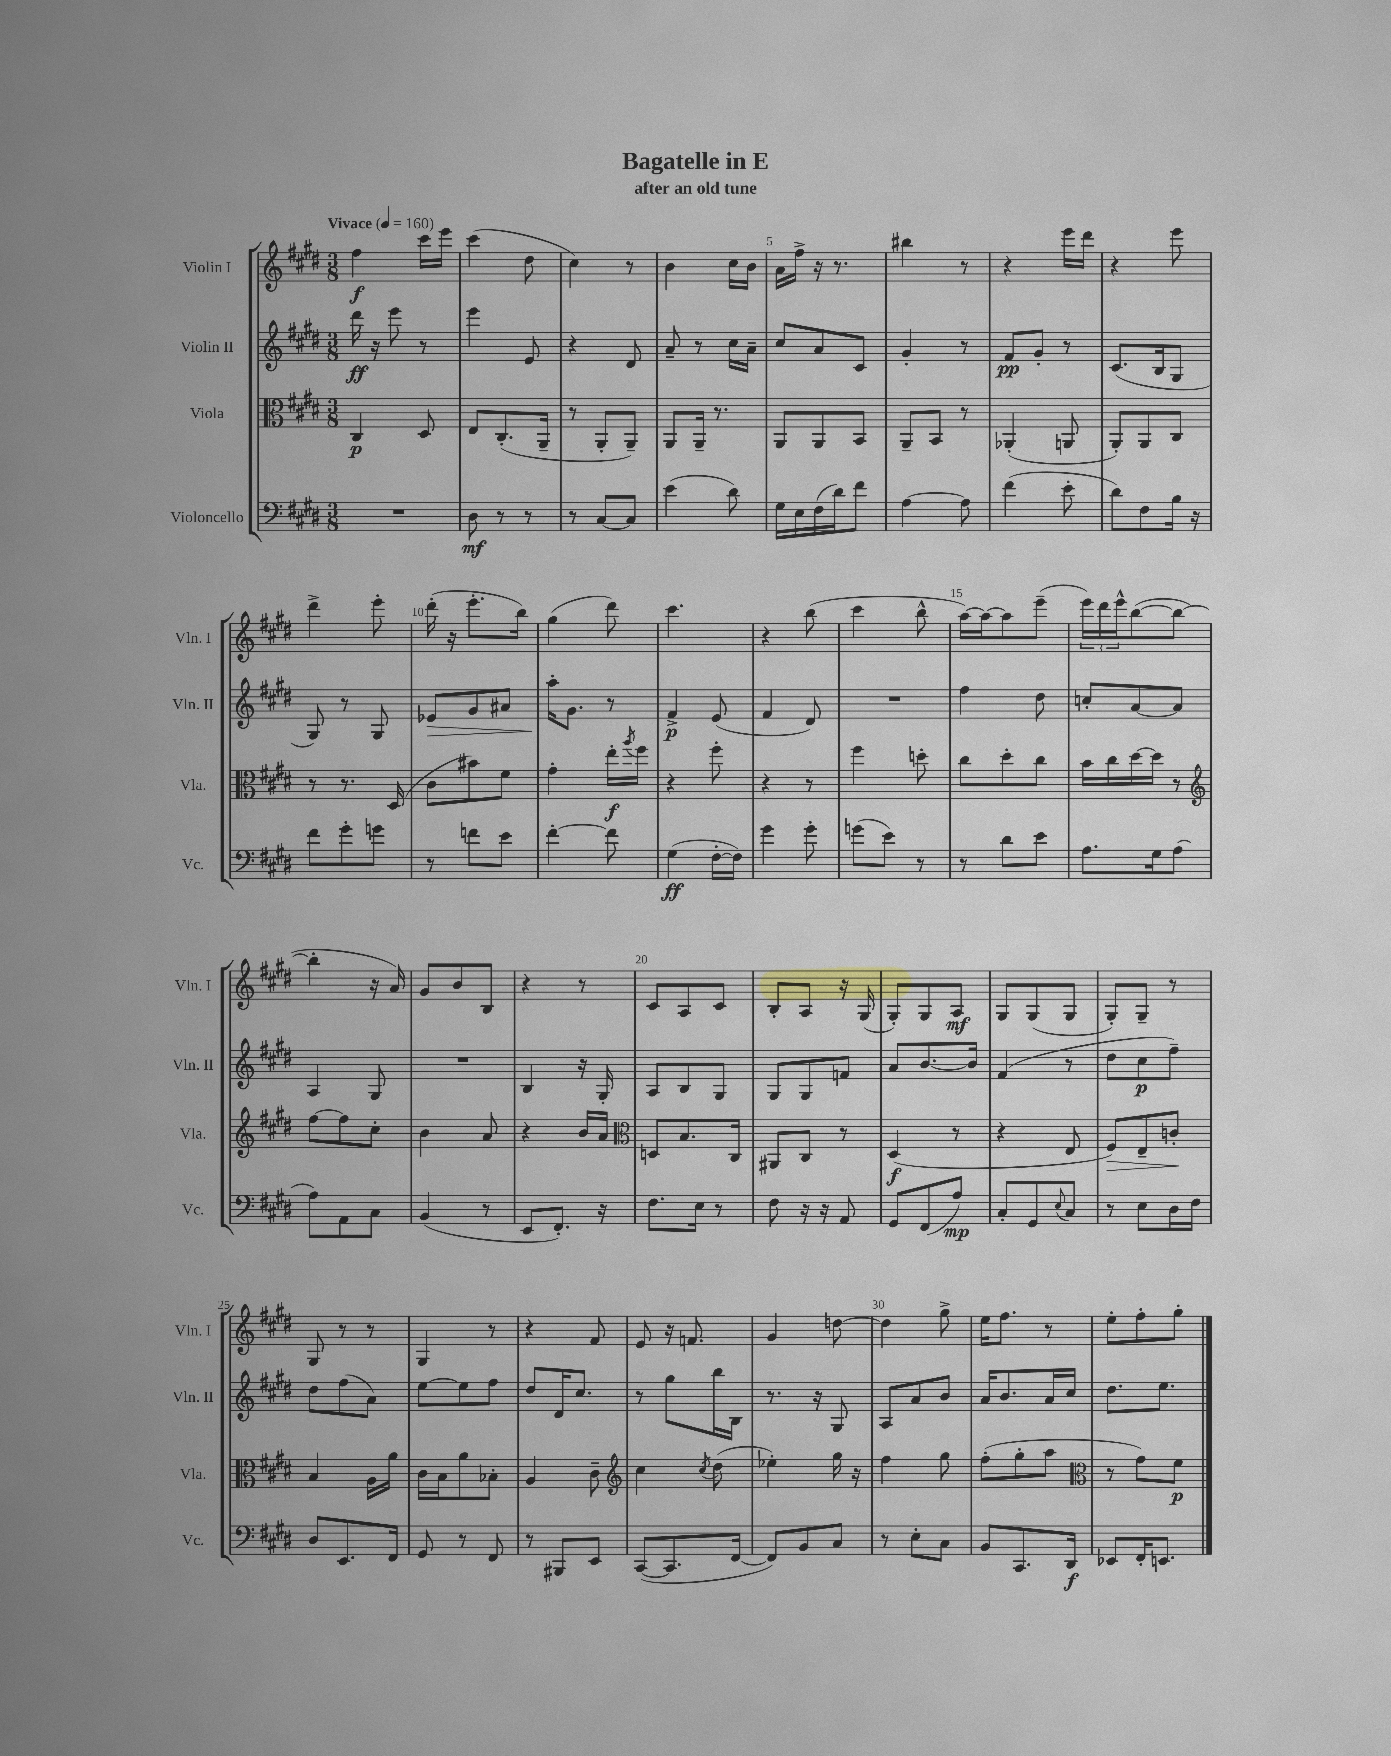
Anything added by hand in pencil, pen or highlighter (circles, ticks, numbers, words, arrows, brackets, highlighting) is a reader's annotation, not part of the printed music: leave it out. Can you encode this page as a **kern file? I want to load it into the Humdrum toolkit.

**kern	**kern	**kern	**kern
*staff4	*staff3	*staff2	*staff1
*clefF4	*clefC3	*clefG2	*clefG2
*k[f#c#g#d#]	*k[f#c#g#d#]	*k[f#c#g#d#]	*k[f#c#g#d#]
*M3/8	*M3/8	*M3/8	*M3/8
*MM160	*MM160	*MM160	*MM160
4.r	4C#/	16ddd#\	4ff#\
.	.	16r	.
.	.	8eee\	.
.	8D#/	8r	16ccc#\LL
.	.	.	16eee\JJ
=	=	=	=
8D#\	8E/L	4eee\	(4ccc#\
8r	(8.C#'/	.	.
8r	.	8e/	8dd#\
.	16AA~/Jk	.	.
=	=	=	=
8r	8r	4r	4cc#\)
[8C#/L	8AA'/L	.	.
8C#/]J	8AA~/J)	8d#/	8r
=	=	=	=
(4e\	8AA/L	8a~/	4b\
.	16AA~/Jk	8r	.
.	8.r	.	.
8d#\)	.	16cc#\LL	16cc#\LL
.	.	16a~\JJ	16b\JJ
=	=	=	=
16G#\LL	8AA/L	8cc#/L	16a\LL
16E\	.	.	16ff#^\JJ
(16F#\	8AA/	8a/	16r
16d#\J)	.	.	8.r
8f#\J	8BB/J	8c#/J	.
=	=	=	=
[4A\	8AA~/L	4g#'/	4bb#\
.	8BB/J	.	.
8A\]	8r	8r	8r
=	=	=	=
(4f#\	(4AA-'/	8f#/L	4r
.	.	8g#'/J	.
8e'\	8AA/	8r	16eee\LL
.	.	.	16ddd#\JJ
=	=	=	=
8d#\L)	8AA'/L)	(8.c#/L	4r
8F#\	8AA/	.	.
.	.	16B/k	.
16B\Jk	8C#/J	8G#/J	8eee\
16r	.	.	.
=	=	=	=
8f#\L	8r	8G#/)	4ddd#^\
8g#'\	8.r	8r	.
8g\J	.	8G#/	8eee'\
.	(16D#/	.	.
=	=	=	=
8r	8c#\L	8e-/L	(16ddd#'\
.	.	.	16r
8f\L	8b#\)	8g#/	8.eee'\L
8e\J	8f#\J	8a#/J	.
.	.	.	16bb\Jk)
=	=	=	=
[4f#'\	4g#'\	16aa'\LK	(4gg#\
.	.	8.g#\J	.
8f#\]	16ee'\LL	8r	8ddd#\)
.	8qaa/	.	.
.	16ff#\JJ	.	.
=	=	=	=
(4G#\	4r	4f#^/	4.ccc#\
[16F#'\LL	8ff#'\	(8e/	.
16F#\]JJ)	.	.	.
=	=	=	=
4g#\	4r	4f#/	4r
8g#'\	8r	8d#/)	(8bb\
=	=	=	=
(8g\L	4ff#\	4.r	4ccc#\
8e\J)	.	.	.
8r	8dd'\	.	8bb^^\
=	=	=	=
8r	8cc#\L	4ff#\	[16aa\LL)
.	.	.	16aa\_J
8d#\L	8dd#'\	.	8aa\]
8e\J	8cc#\J	8dd#\	(8eee~\J
=	=	=	=
8.A\L	16b\LL	8cc'/L	24eee\LL)
.	.	.	24ddd#\
.	16cc#\	.	.
.	.	.	24eee^^\J
.	[16dd#\	[8a/	([8bb\
16G#\k	16dd#\]JJ	.	.
(8A\J	8r	8a/]J	8bb\_J
=	=	=	=
*	*clefG2	*	*
8A\L)	[8ff#\L	4A/	4bb'\]
8AA\	8ff#\]	.	.
8C#\J	8cc#'\J	8G#/	16r
.	.	.	16a/)
=	=	=	=
(4BB/	4b\	4.r	8g#/L
.	.	.	8b/
8r	8a/	.	8B/J
=	=	=	=
8EE/L	4r	4B/	4r
8.FF#'/J)	.	.	.
.	16b/LL	16r	8r
16r	16a/JJ	16G#'/	.
=	=	=	=
*	*clefC3	*	*
8.F#\L	8D/L	8A/L	8c#/L
.	8.B/	8B/	8A/
16E\Jk	.	.	.
8r	.	8G#/J	8c#/J
.	16C#/Jk	.	.
=	=	=	=
8F#\	8AA#/L	8G#/L	8B'/L
16r	8C#/J	8G#/	8A/J
16r	.	.	.
8AA/	8r	8f/J	16r
.	.	.	(16G#/
=	=	=	=
8GG#/L	(4D#/	8a/L	8G#'/L)
(8FF#/	.	[8.b/	8G#/
8A/J)	8r	.	8A/J
.	.	16b/]Jk	.
=	=	=	=
8C#'/L	4r	(4f#/	8G#/L
8GG#/	.	.	(8G#/
8qqE/	.	.	.
8C#/J	8E/	8r	8G#/J
=	=	=	=
8r	8F#/L)	8dd#\L	8G#'/L)
8E\L	8E~/	8cc#\	8G#~/J
16D#\L	8c'/J	8ff#~\J)	8r
16F#\JJ	.	.	.
=	=	=	=
8D#/L	4B/	8dd#\L	8G#/
8.EE/	.	(8ff#\	8r
.	16A\LL	8a\J)	8r
16FF#/Jk	16a\JJ	.	.
=	=	=	=
8GG#/	16c#\LL	[8ee\L	4G#/
.	16B\J	.	.
8r	8a\	8ee\]	.
8FF#/	8B-'\J	8ff#\J	8r
=	=	=	=
8r	4A/	8dd#/L	4r
8BBB#/L	.	16d#/K	.
.	.	8.cc#/J	.
8EE/J	8c#~\	.	8f#/
=	=	=	=
*	*clefG2	*	*
([8CC#/L	4cc#\	8r	8e/
8.CC#/]	.	8gg#\L	16r
.	.	.	8.f/
.	8qcc#/	.	.
.	(8dd#\	16bb\L	.
[16FF#/Jk	.	16B\JJ	.
=	=	=	=
8FF#/]L)	4ee-'\)	8.r	4g#/
8BB/	.	.	.
.	.	16r	.
8C#/J	16gg#\	8G#/	[8dd\
.	16r	.	.
=	=	=	=
8r	4ff#\	8A/L	4dd\]
8E'\L	.	8a/	.
8C#\J	8gg#\	8b/J	8gg#^\
=	=	=	=
8BB/L	(8ff#'\L	16a/LK	16ee\LK
.	.	8.b/	8.ff#\J
8.CC#/	8gg#'\	.	.
.	8aa\J	16a/L	8r
16DD#/Jk	.	16cc#/JJ	.
=	=	=	=
*	*clefC3	*	*
8EE-/L	8r	8.dd#\L	8ee'\L
16FF#'/K	8g#\L)	.	8ff#'\
8.EE/J	.	8.ee\J	.
.	8f#\J	.	8gg#'\J
==	==	==	==
*-	*-	*-	*-
